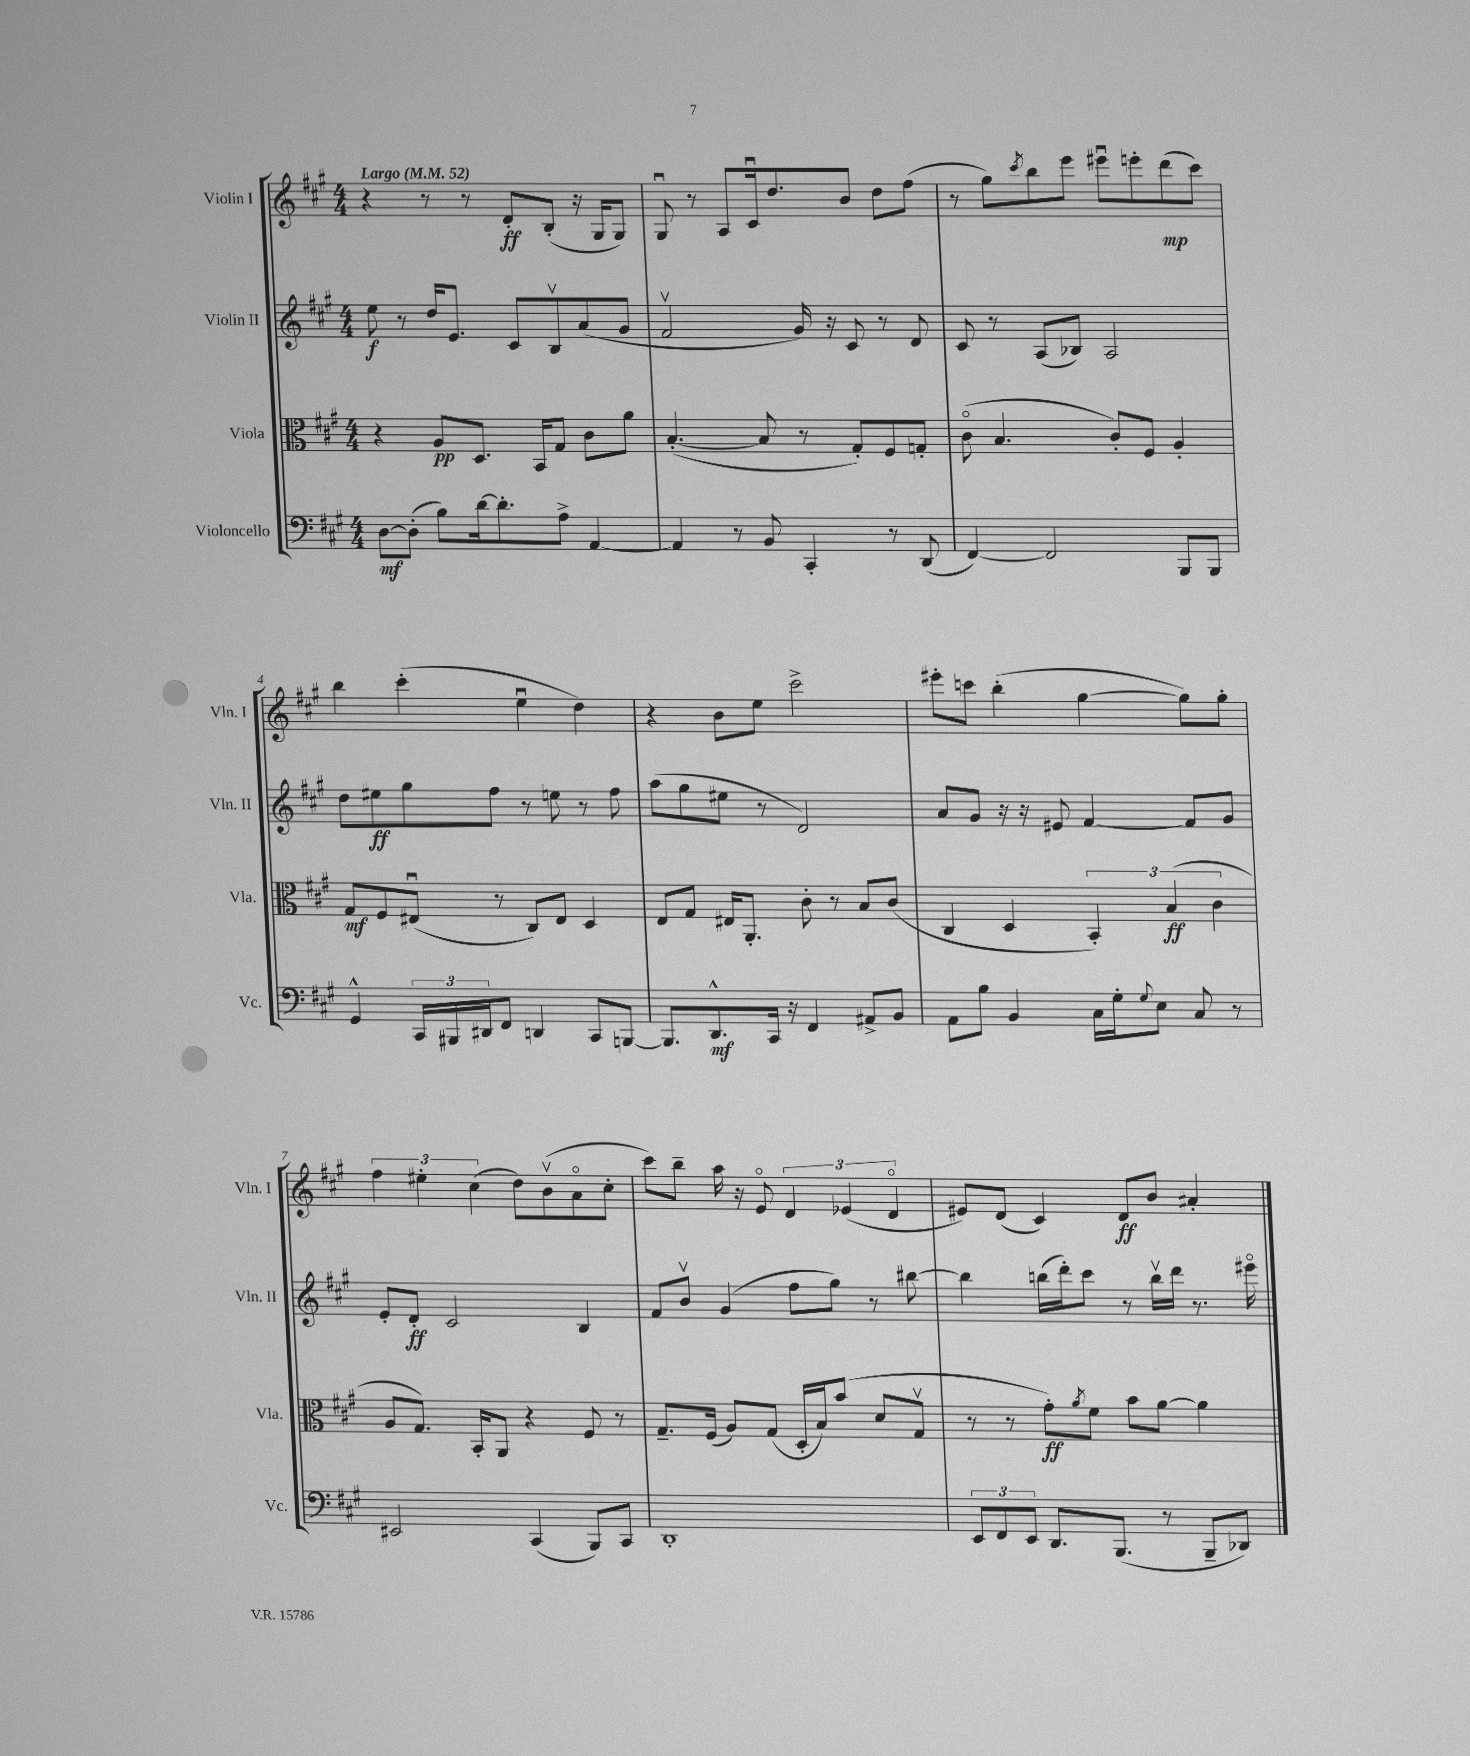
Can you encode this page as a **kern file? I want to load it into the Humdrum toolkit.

**kern	**dynam	**kern	**dynam	**kern	**dynam	**kern	**dynam
*part4	*part4	*part3	*part3	*part2	*part2	*part1	*part1
*staff4	*staff4	*staff3	*staff3	*staff2	*staff2	*staff1	*staff1
*I"Violoncello	*	*I"Viola	*	*I"Violin II	*	*I"Violin I	*
*I'Vc.	*	*I'Vla.	*	*I'Vln. II	*	*I'Vln. I	*
*clefF4	*	*clefC3	*	*clefG2	*	*clefG2	*
*k[f#c#g#]	*	*k[f#c#g#]	*	*k[f#c#g#]	*	*k[f#c#g#]	*
*M4/4	*	*M4/4	*	*M4/4	*	*M4/4	*
*MM52	*	*MM52	*	*MM52	*	*MM52	*
=1	=1	=1	=1	=1	=1	=1	=1
!	!	!	!	!	!	!LO:TX:a:B:t=Largo	!
[8D\L	mf	4r	.	8ee\	f	4r	.
(8D'\J]	.	.	.	8r	.	.	.
8B\L)	.	8A/L	pp	16dd/KL	.	8r	.
.	.	.	.	8.e/J	.	.	.
[16d\k	.	8.D/J	.	.	.	8r	.
8.d'\]	.	.	.	.	.	.	.
.	.	.	.	8c#/L	.	8d'/L	ff
.	.	16BB/KL	.	.	.	.	.
8A^\J	.	8G#/J	.	8Bv/	.	(8B'/J	.
[4AA/	.	8c#\L	.	(8a/	.	16r	.
.	.	.	.	.	.	16G#/KL	.
.	.	8a\J	.	8g#/J	.	8G#/J)	.
=2	=2	=2	=2	=2	=2	=2	=2
4AA/]	.	([4.B'/	.	2f#v/	.	8G#u/	.
.	.	.	.	.	.	8r	.
8r	.	.	.	.	.	8A/L	.
8BB/	.	8B/]	.	.	.	16c#u/k	.
.	.	.	.	.	.	8.dd/	.
4CC#'/	.	8r	.	16g#/)	.	.	.
.	.	.	.	16r	.	.	.
.	.	8G#'/L)	.	8c#/	.	8b/J	.
8r	.	8F#/	.	8r	.	8dd\L	.
(8DD/	.	8Gn'/J	.	8d/	.	(8ff#\J	.
=3	=3	=3	=3	=3	=3	=3	=3
[4FF#/)	.	(8c#\	.	8c#/	.	8r	.
.	.	4.B/	.	8r	.	8gg#\L)	.
.	.	.	.	.	.	8qccc#/	.
2FF#/]	.	.	.	(8A/L	.	8bb\	.
.	.	.	.	8B-X/J)	.	8eee\J	.
.	.	8c#'/L)	.	2A/	.	8eee#Xu\L	.
.	.	8F#/J	.	.	.	8eeen'\	.
8BBB/L	.	4A'/	.	.	.	(8ddd\	mp
8BBB/J	.	.	.	.	.	8ccc#\J)	.
!!LO:LB:g=z
=4	=4	=4	=4	=4	=4	=4	=4
4GG#^^/	.	8G#/L	mf	8dd\L	.	4bb\	.
.	.	8F#/	.	8ee#X\	ff	.	.
24CC#/LL	.	(8E#Xu/J	.	8gg#\	.	(4ccc#'\	.
24BBB#X/	.	.	.	.	.	.	.
24DD#X/J	.	.	.	.	.	.	.
8FF#/J	.	8r	.	8ff#\J	.	.	.
4DDn/	.	8C#/L)	.	8r	.	4eeu\	.
.	.	8E#/J	.	8een\	.	.	.
8CC#/L	.	4D/	.	8r	.	4dd\)	.
[8BBBn/J	.	.	.	8ff#\	.	.	.
=5	=5	=5	=5	=5	=5	=5	=5
8.BBB/L]	.	8E/L	.	(8aa\L	.	4r	.
.	.	8G#/J	.	8gg#\	.	.	.
8.DD^^/	mf	.	.	.	.	.	.
.	.	16E#X/KL	.	8ee#X\J	.	8b\L	.
.	.	8.AA'/J	.	.	.	.	.
16CC#/Jk	.	.	.	8r	.	8ee\J	.
16r	.	.	.	.	.	.	.
4FF#/	.	8c#'\	.	2d/)	.	2ccc#^\	.
.	.	8r	.	.	.	.	.
8AA#X^/L	.	8B/L	.	.	.	.	.
8BB/J	.	(8c#/J	.	.	.	.	.
=6	=6	=6	=6	=6	=6	=6	=6
8AA\L	.	4C#/	.	8a/L	.	8eee#X'\L	.
8B\J	.	.	.	8g#/J	.	8cccn\J	.
4BB/	.	4D/	.	16r	.	(4bb'\	.
.	.	.	.	16r	.	.	.
.	.	.	.	8e#X/	.	.	.
16C#\LL	.	6BB'/)	.	[4f#/	.	[4gg#\	.
16G#'\J	.	.	.	.	.	.	.
8qqG#/	.	.	.	.	.	.	.
8E\J	.	.	.	.	.	.	.
.	.	(6B/	ff	.	.	.	.
8C#/	.	.	.	8f#/L]	.	8gg#\L])	.
.	.	6c#\	.	.	.	.	.
8r	.	.	.	8g#/J	.	8gg#'\J	.
!!LO:LB:g=z
=7	=7	=7	=7	=7	=7	=7	=7
2EE#X/	.	8A/L	.	8e'/L	.	6ff#\	.
.	.	8.G#/J)	.	8d'/J	ff	.	.
.	.	.	.	.	.	6ee#X'\	.
.	.	.	.	2c#/	.	.	.
.	.	16BB'/KL	.	.	.	.	.
.	.	.	.	.	.	(6cc#\	.
.	.	8AA/J	.	.	.	.	.
(4CC#/	.	4r	.	.	.	8dd\L)	.
.	.	.	.	.	.	(8bv\	.
8BBB/L)	.	8F#/	.	4B/	.	8a\	.
8CC#/J	.	8r	.	.	.	8cc#'\J	.
=8	=8	=8	=8	=8	=8	=8	=8
1DD'	.	8.G#~/L	.	8f#/L	.	8ccc#\L)	.
.	.	.	.	8bv/J	.	8bb~\J	.
.	.	(16F#/Jk	.	.	.	.	.
.	.	8A/L)	.	(4g#/	.	16aa\	.
.	.	.	.	.	.	16r	.
.	.	(8G#/J	.	.	.	8e/	.
.	.	16D'/LL	.	8ff#\L	.	6d/	.
.	.	16B/J)	.	.	.	.	.
.	.	(8b/J	.	8gg#\J)	.	.	.
.	.	.	.	.	.	(6e-X/	.
.	.	8d/L	.	8r	.	.	.
.	.	.	.	.	.	6d/	.
.	.	8G#v/J	.	[8bb#X\	.	.	.
=9	=9	=9	=9	=9	=9	=9	=9
12EE/L	.	8r	.	4bb#\]	.	8e#X/L)	.
12FF#/	.	.	.	.	.	.	.
.	.	8r	.	.	.	(8d/J	.
12EE/J	.	.	.	.	.	.	.
8.DD/L	.	8g#'\L)	ff	(16bbn\LL	.	4c#/)	.
.	.	.	.	16ddd'\J)	.	.	.
.	.	8qa/	.	.	.	.	.
.	.	8f#\J	.	8ccc#\J	.	.	.
(8.BBB/J	.	.	.	.	.	.	.
.	.	8b\L	.	8r	.	8d/L	ff
8r	.	[8a\J	.	16bbv\LL	.	8b/J	.
.	.	.	.	16ddd\JJ	.	.	.
8BBB~/L	.	4a\]	.	8.r	.	4a#X'/	.
8DD-X/J)	.	.	.	.	.	.	.
.	.	.	.	16eee#X\	.	.	.
==	==	==	==	==	==	==	==
*-	*-	*-	*-	*-	*-	*-	*-
